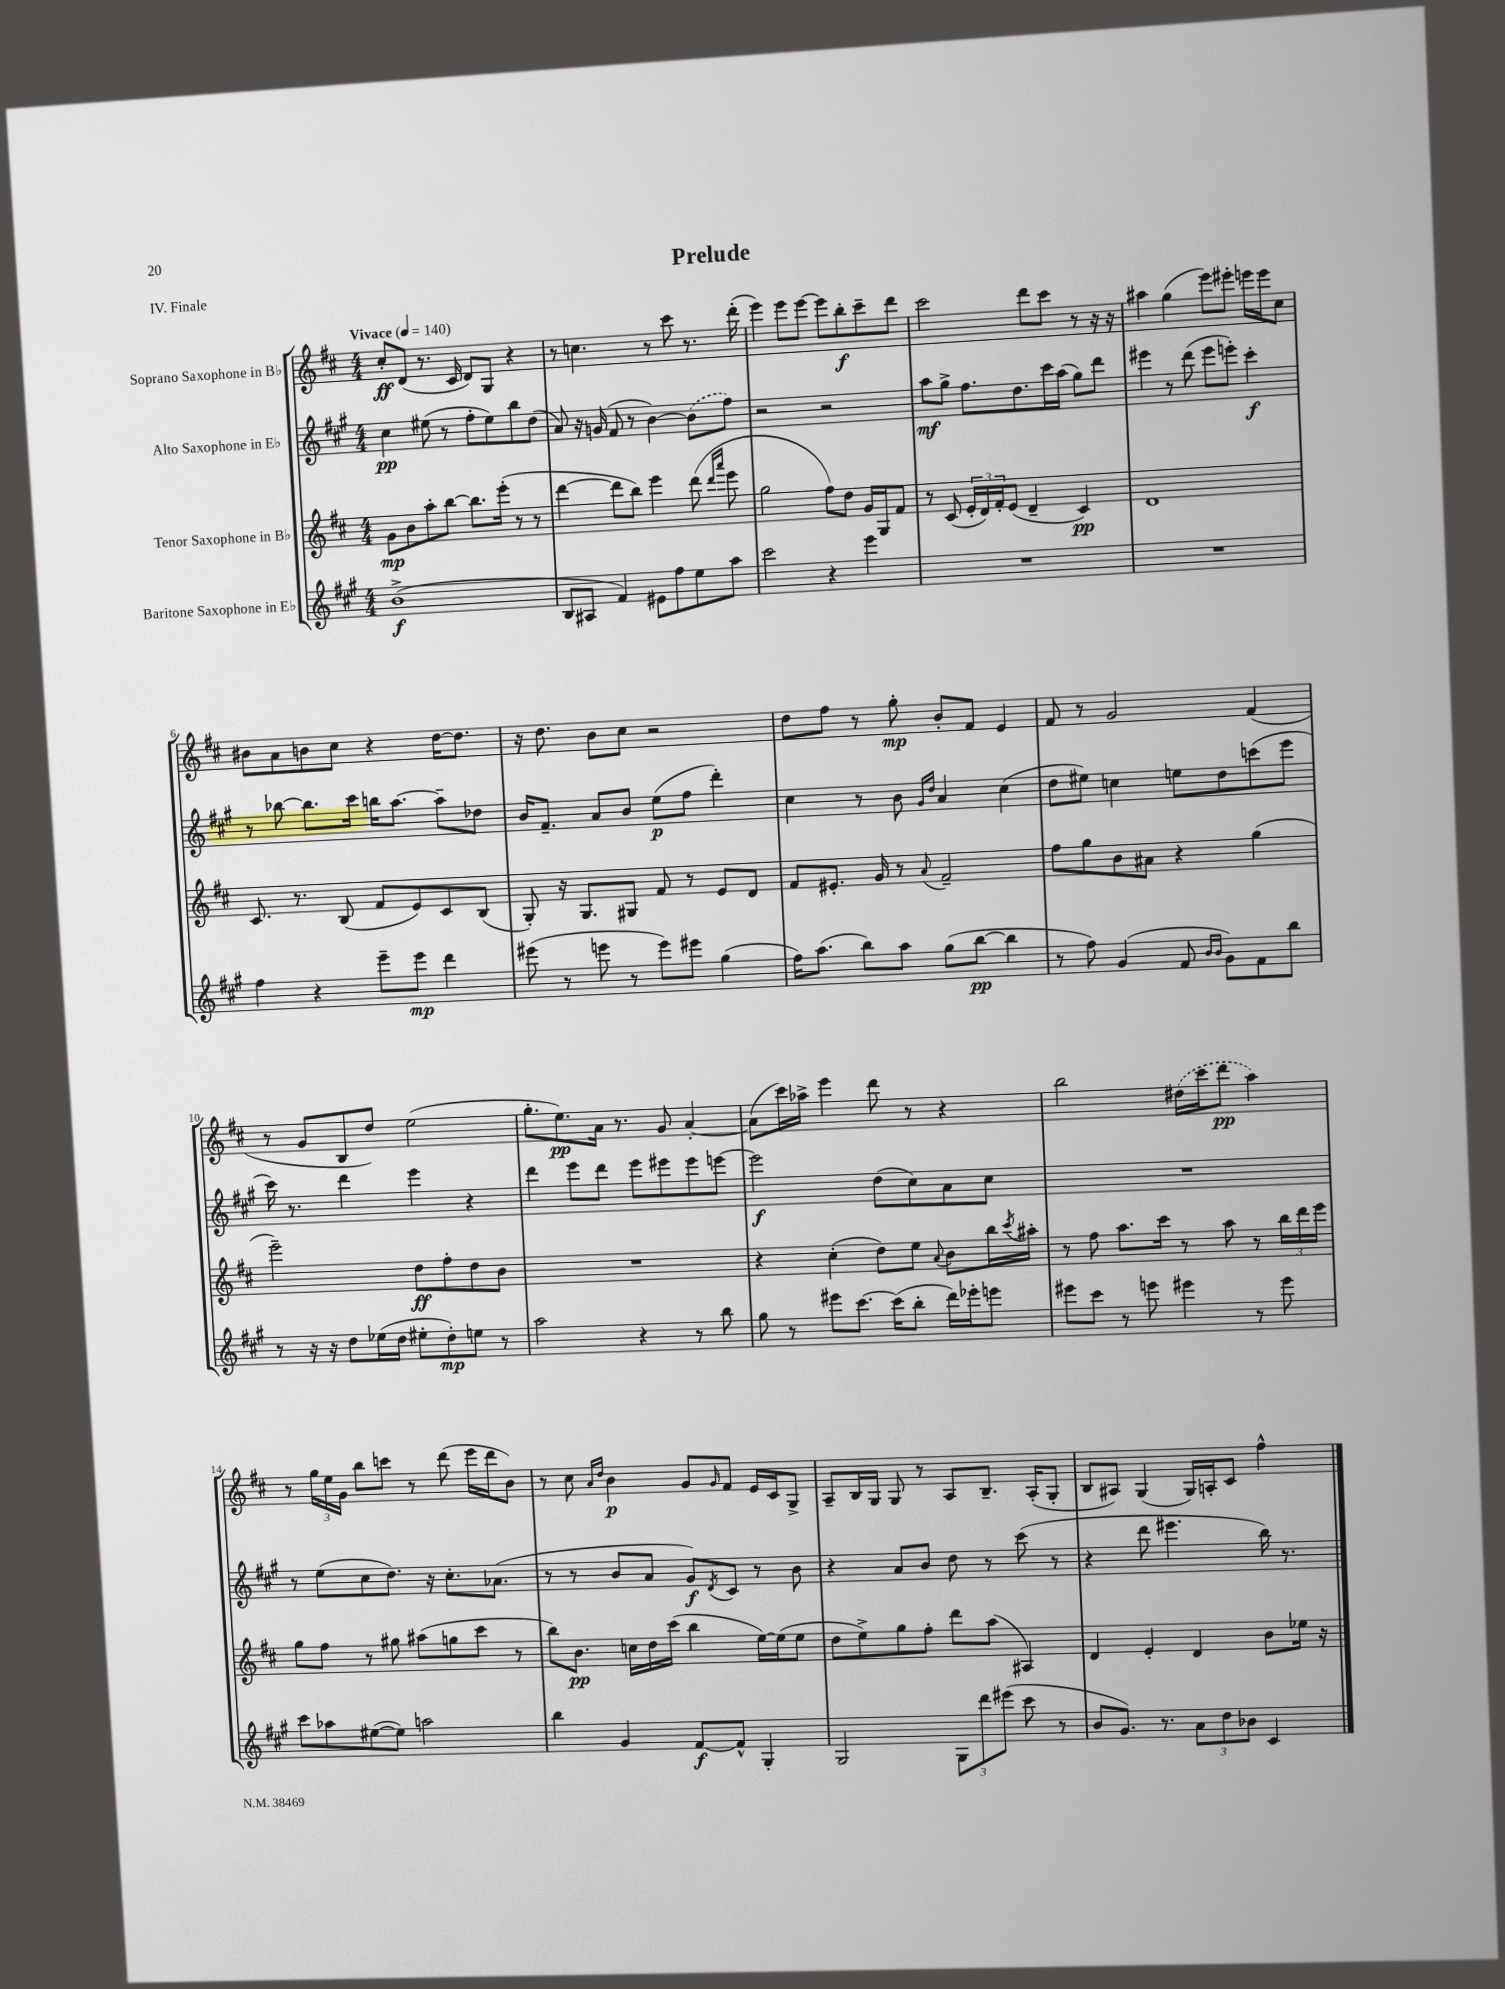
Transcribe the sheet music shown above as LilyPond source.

\header { title = "Prelude" piece = "IV. Finale" }
<<
\new StaffGroup <<
\new Staff = "s0" \with { instrumentName = "Soprano Saxophone in Bb" } {
    \clef treble \key d \major \numericTimeSignature \time 4/4 \tempo "Vivace" 4 = 140
    cis''8-.\ff d'8( r8. cis'16 d'8) g8 r4 |
    r8 c''4. r8 cis'''8 r8. d'''16-.( |
    e'''4) e'''8 e'''8~ e'''8 b''8-.\f cis'''8-- d'''8 |
    cis'''2 d'''8 cis'''8 r8 r16 r16 |
    ais''4 g''4( e'''8) eis'''8-. e'''16 e'''16 cis''8 |
    bis'8 a'8 b'8 cis''8 r4 d''16~ d''8. |
    r16 d''8. b'8 cis''8 r2 |
    d''8 fis''8 r8 g''8-.\mp b'8-. fis'8 e'4 |
    fis'8 r8 g'2 fis'4( |
    r8 g'8 b8 d''8) e''2( |
    g''8.-. e''8.\pp) a'16 r8. g'8 a'4~-. |
    a'8( cis'''16) aes''16-> e'''4 d'''8 r8 r4 |
    b''2 \once \slurDashed dis''16( cis'''16 d'''8\pp a''4) |
    r8 \tuplet 3/2 { g''16 e''16 g'16 } b''8 c'''8 r8 d'''8( e'''16 d'''16 b'8) |
    r8 cis''8 \grace { a'16 d''16 } b'4\p g'8 \grace { g'16 } fis'8 e'16 cis'16 g8-> |
    a8-- b16 g16 g8 r8 a8 b8.-- a16-.( g8-. |
    b8 ais8) g4( g16) a16-. cis'8 fis''4-^ \bar "|." |
}
\new Staff = "s1" \with { instrumentName = "Alto Saxophone in Eb" } {
    \clef treble \key a \major \numericTimeSignature \time 4/4
    cis''4\pp eis''8( r8 fis''8-. eis''8) b''8 d''8( |
    a'8) r16 g'16( fis'8 r8 b'4~) \once \slurDashed b'8( fis''8) |
    r2 r2 |
    a''8\mf gis''8-> fis''8. d''8. cis'''16 a''16( gis''8) d'''8 |
    eis'''4 r8 d'''8( eis'''8 e'''8-.) cis'''4-.\f |
    r8 bes''8~ bes''8. cis'''16 b''16 a''8.~ a''8-- des''8 |
    b'16 fis'8.-- a'8 b'8 e''8\p( fis''8 d'''4-.) |
    cis''4 r8 b'8 \grace { gis'16 d''16 } a'4 cis''4( |
    d''8 eis''8) c''4 e''8 d''8 c'''8( e'''8 |
    cis'''16) r8. d'''4 e'''4 r4 |
    d'''4 e'''8 d'''8 e'''8 eis'''8 eis'''8 e'''8~ |
    e'''2\f d''8( cis''8) a'8 cis''8 |
    R1 |
    r8 e''8( cis''8 d''8.) r16 cis''8.-. aes'8.( |
    r8 r8 b'8 a'8 gis'8\f) \acciaccatura { d'8 } cis'8 r8 b'8 |
    r4 a'8 b'8 d''8 r8 cis'''8( r8 |
    r4 d'''8 eis'''4. b''16) r8. \bar "|." |
}
\new Staff = "s2" \with { instrumentName = "Tenor Saxophone in Bb" } {
    \clef treble \key d \major \numericTimeSignature \time 4/4
    g'8\mp b'8 a''8-. b''8~ b''8. e'''16-.( r8 r8 |
    d'''4~ d'''8 b''8) e'''4 d'''8( \grace { d'''16 a'''16 } e'''8 |
    g''2 fis''8) d''8 g'16 g16 fis'8 |
    r8 cis'8( \tuplet 3/2 { e'16-. d'16) fis'16-. } e'8( d'4-- cis'4\pp) |
    d'1 |
    cis'8. r8. b8( fis'8 e'8) cis'8 b8( |
    g8-.) r16 g8. gis8 fis'8 r8 e'8 d'8 |
    fis'8 eis'8.-. g'16 r8 \appoggiatura { a'8 } fis'2-- |
    fis''8 g''8 b'8 ais'8 r4 g''4( |
    e'''2--) d''8\ff fis''8-. d''8 b'8 |
    R1 |
    r4 cis''4-.( d''8) e''8 \appoggiatura { a'8 } b'8 b''16 \acciaccatura { cis'''8 } ais''16-. |
    r8 fis''8 a''8. cis'''16 r8 a''8 r8 \tuplet 3/2 { b''16 d'''16 e'''16 } |
    g''8 fis''8 r8 gis''8 ais''8( g''8 cis'''8 r8 |
    b''8) b'8.\pp c''16 d''16 cis'''16( b''4 e''16~) e''16( e''8 |
    d''8 e''8->) g''8 fis''8-. d'''8 a''8( ais4) |
    d'4 e'4-. d'4 b'8 ees''16 r16 \bar "|." |
}
\new Staff = "s3" \with { instrumentName = "Baritone Saxophone in Eb" } {
    \clef treble \key a \major \numericTimeSignature \time 4/4
    b'1->\f( |
    b8 ais8 fis'4) eis'8 fis''8 e''8 a''8 |
    cis'''2 r4 e'''4 |
    R1 |
    R1 |
    fis''4 r4 e'''8-- e'''8\mp d'''4 |
    eis'''8( r8 e'''8 r8 e'''8) eis'''8 gis''4( |
    fis''16) a''8.( b''8) a''8 gis''8( b''8~\pp b''4 |
    r8 fis''8) gis'4( fis'8 \grace { b'16 b'16 } gis'8) fis'8 b''8 |
    r8 r16 r16 d''8 ees''16( d''16 eis''8-. d''8-.\mp) e''8 r8 |
    a''2 r4 r8 b''8 |
    gis''8 r8 eis'''8 cis'''8.~ cis'''16( b''8-. d'''16) ees'''16-. e'''8 |
    eis'''8 cis'''8 r8 e'''8 eis'''4 r8 eis'''8 |
    cis'''8 aes''8 eis''8~( eis''8) a''2 |
    b''4 gis'4 fis'8~\f fis'8-^ gis4-. |
    gis2 \tuplet 3/2 { gis8 d'''8 eis'''8( } cis'''8 r8 |
    b'8 gis'8.) r8. \tuplet 3/2 { a'8 d''8 bes'8 } cis'4 \bar "|." |
}
>>
>>
